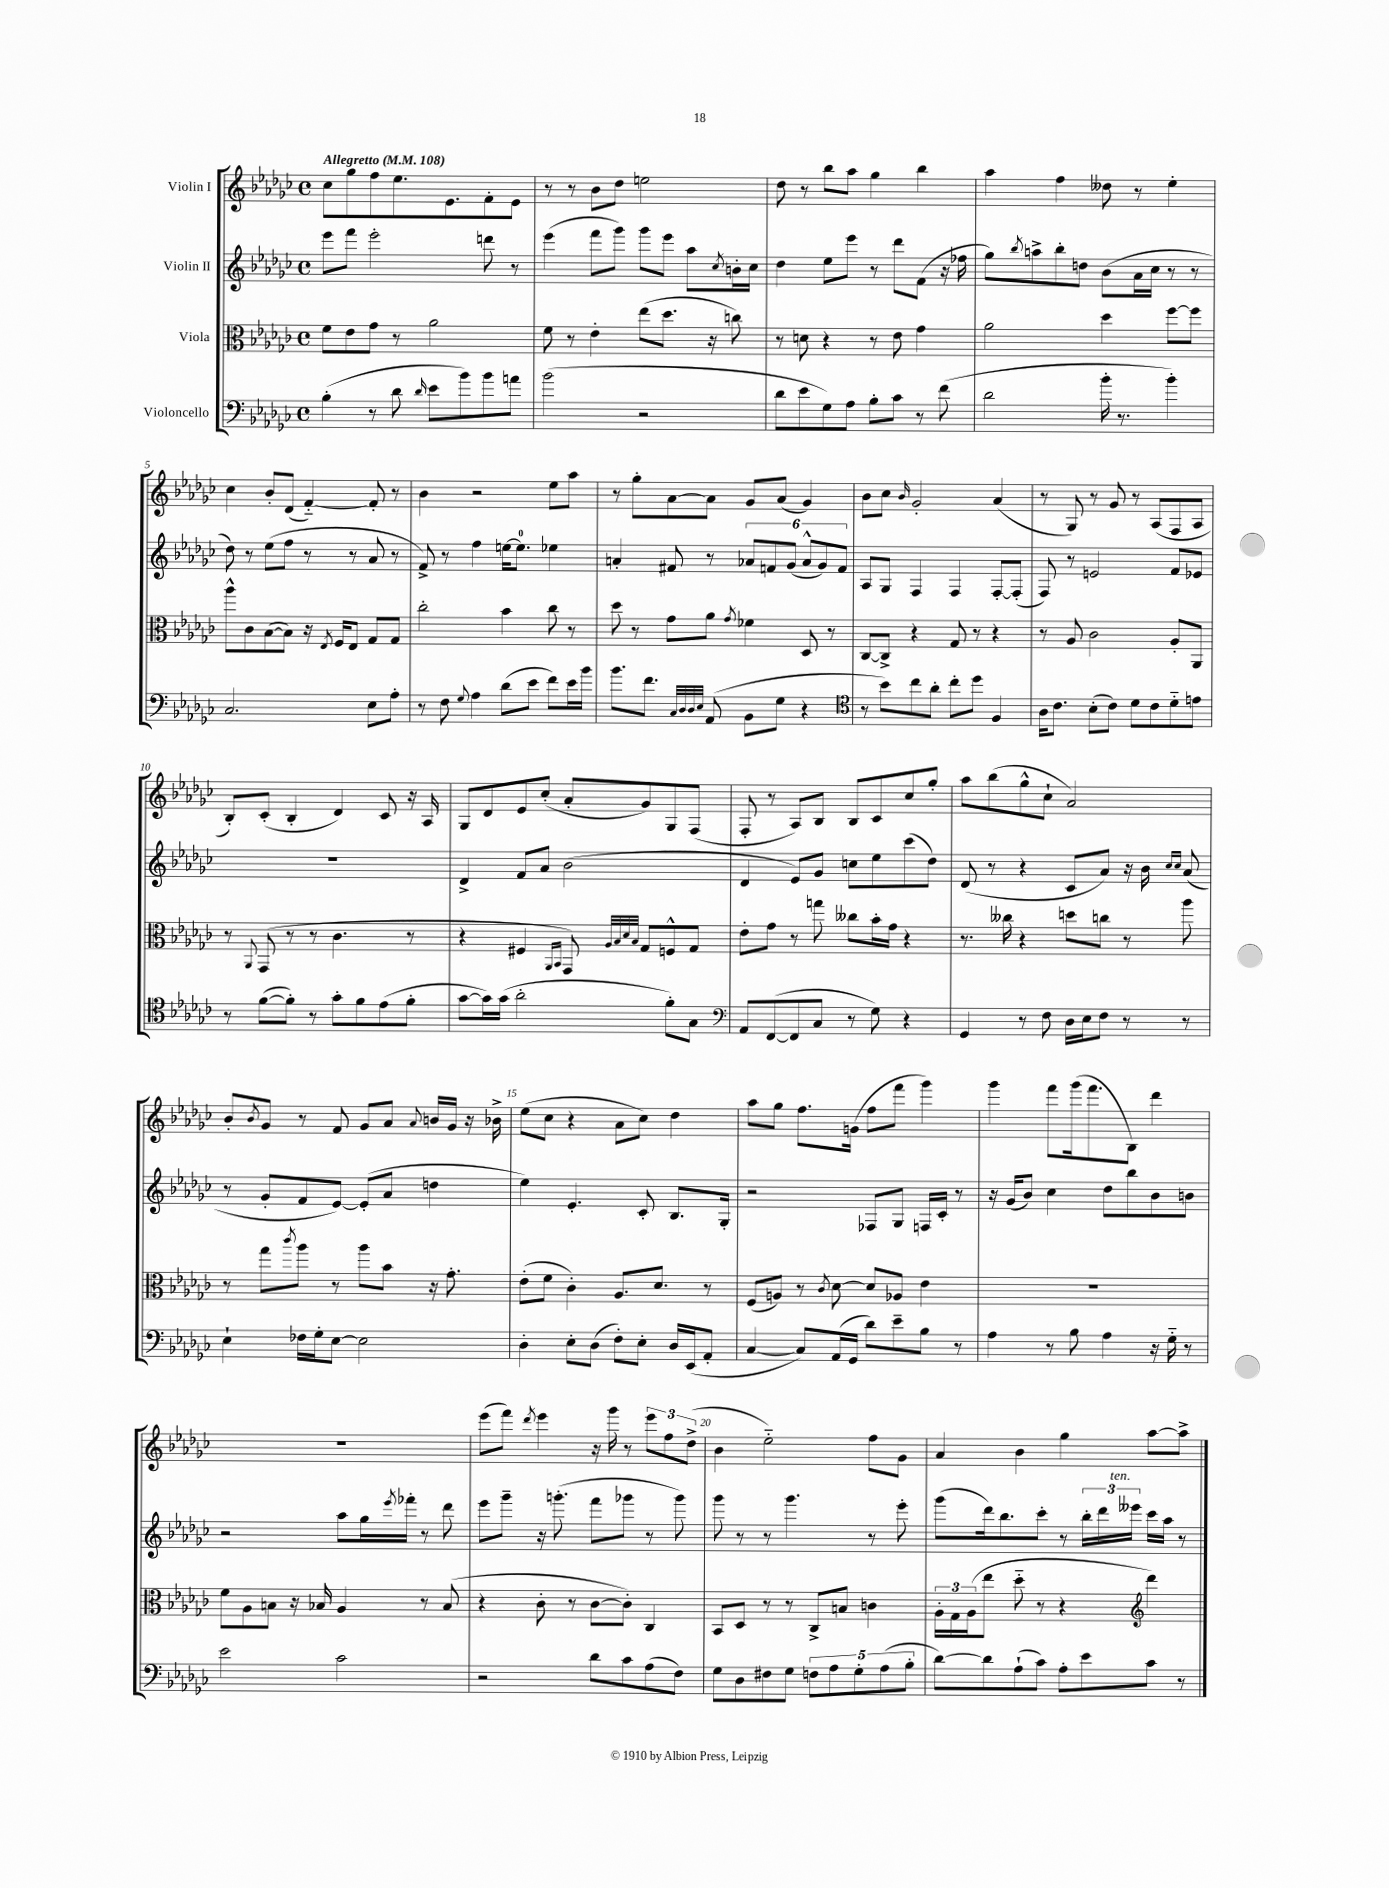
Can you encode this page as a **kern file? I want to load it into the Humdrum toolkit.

**kern	**kern	**kern	**kern
*staff4	*staff3	*staff2	*staff1
*clefF4	*clefC3	*clefG2	*clefG2
*k[b-e-a-d-g-c-]	*k[b-e-a-d-g-c-]	*k[b-e-a-d-g-c-]	*k[b-e-a-d-g-c-]
*M4/4	*M4/4	*M4/4	*M4/4
*met(c)	*met(c)	*met(c)	*met(c)
*MM108	*MM108	*MM108	*MM108
(4B-'\	8f\L	8eee-\L	8cc-\L
.	8e-\	8fff\J	8gg-\
8r	8g-\J	2eee-'\	8ff\
8d-\	8r	.	8.ee-\
16qqd-/	.	.	.
8e-\L	2a-\	.	.
.	.	.	8.e-\
8b-\)	.	.	.
8b-\	.	8ddd\	8f'\
8a\J	.	8r	8e-\J
=	=	=	=
(2b-\	8f\	(4eee-\	8r
.	8r	.	8r
.	4e-'\	8fff\L	8b-\L
.	.	8ggg-\J)	8dd-\J
2r	(8ee-\L	8ggg-\L	2ee\
.	8.dd-\J	8eee-\J	.
.	.	8aa-\L	.
.	16r	.	.
.	.	8qcc-/	.
.	8cc\)	16b'\L	.
.	.	16cc-\JJ	.
=	=	=	=
8d-\L	8r	4dd-\	8dd-\
8e-\	8d\	.	8r
8G-\)	4r	8ee-\L	8bb-\L
8A-\J	.	8eee-\J	8aa-\J
8B-'\L	8r	8r	4gg-\
8c-\J	8e-\	8ddd-\L	.
8r	4g-\	(8f\J	4bb-\
(8f\	.	16r	.
.	.	16ff-\	.
=	=	=	=
2d-\	2a-\	8gg-\L)	4aa-\
.	.	8qbb-/	.
.	.	8aa^\	.
.	.	8bb-'\	4ff\
.	.	8dd\J	.
16b-'\	4dd-\	(8b-\L	8dd--\
8.r	.	.	.
.	.	16a-\L	8r
.	.	16cc-\JJ	.
4b-'\)	[8ff\L	8r	4ee-'\
.	8ff\]J	8r	.
=	=	=	=
2.C-/	8aa-^^\L	8dd-\)	4cc-\
.	8c-\	8r	.
.	([8B-\	(8ee-\L	8b-'/L
.	8B-\]J)	8ff\J	(8d-/J
.	16r	8r	[4f'~/)
.	8qE-/	.	.
.	16F/LK	.	.
.	8E-/J	8r	.
8E-\L	8G-/L	8a-/	8f'/]
8A-'\J	8G-/J	8r	8r
=	=	=	=
8r	2cc-'\	8f^/)	4b-\
8F\	.	8r	.
8qqG-/	.	.	.
4A-\	.	4ff\	2r
(8d-\L	4b-\	[16ee\LK	.
.	.	8.ee\]J	.
8e-\J	.	.	.
8f\L)	8cc-\	4ee-\	8ee-\L
16e-\L	8r	.	8aa-\J
16b-\JJ	.	.	.
=	=	=	=
8.b-\L	8dd-\	4a'/	8r
.	8r	.	8gg-'\L
8.f\J	.	.	.
.	8g-\L	8f#/	[8a-\
32qqC-/LLL	.	.	.
32qqD-/	.	.	.
32qqD-/	.	.	.
32qqE-/JJJ	.	.	.
(8AA-/	8a-\J	8r	8a-\]J
.	8qg-/	.	.
8BB-\L	4f-\	12a-/L	8g-/L
.	.	12f/	.
8G-\J	.	.	(8a-/J
.	.	(12g-/J	.
4r	8D-/	12a-^^/L	4g-/)
.	.	12g-/)	.
.	8r	.	.
.	.	12f/J	.
=	=	=	=
*clefC4	*	*	*
8r	[8C-/L	8A-/L	8b-\L
8b-\L)	8C-^/]J	8G-/J	8cc-\J
.	.	.	16qqb-/
8cc-\	4r	4F/	2g-'/
8a-'\J	.	.	.
8cc-'\L	8G-/	4F/	.
8dd-\J	8r	.	.
4F/	4r	[8F'/L	(4a-/
.	.	(8F'/]J	.
=	=	=	=
16A-\LK	8r	8F/)	8r
8.c-\J	.	.	.
.	8A-/	8r	8G-/)
(8B-'\L	2c-\	2e/	8r
8c-\J)	.	.	8g-/
8d-\L	.	.	8r
8c-\	.	.	(8A-/L
8d-'~\	8A-'/L	8f/L	8F/
8e\J	8AA-/J	8e-/J	8A-/J
=	=	=	=
8r	8r	1r	8B-'/L)
.	8qqAA-/	.	.
([8f\L	(8GG-/	.	(8c-'/J
8f'\]J)	8r	.	4B-'/
8r	8r	.	.
8g-'\L	4.c-\	.	4d-/)
8f\	.	.	.
(8e-\	.	.	8c-/
8f'\J	8r	.	16r
.	.	.	16A-/
=	=	=	=
[8g-\L	4r	4d-^/	8G-/L
16g-\]L)	.	.	8d-/
(16g-\JJ	.	.	.
2a-'\	4F#/	8f/L	8e-/
.	.	8a-/J	(8cc-'/J
.	16qqAA-/LL	.	.
.	16qqBB-/JJ	.	.
.	8GG-/)	(2b-\	8a-'/L
.	32qqA-/LLL	.	.
.	32qqB-/	.	.
.	32qqd-/	.	.
.	32qqB-/JJJ	.	.
.	8G-/L	.	8g-/)
8f'\L)	8F^^/	.	8G-/
8G-\J	8G-/J	.	(8F/J
=	=	=	=
*clefF4	*	*	*
8AA-/L	8e-'\L	4d-/	8F'/
([8FF/	8g-\J	.	8r
8FF/]	8r	8e-/L)	8A-/L)
8C-/J	8gg\	8g-/J	8B-/J
8r	8cc--\L	8cc\L	8B-/L
8G-\)	16b-'\L	8ee-\	8c-/
.	16g-\JJ	.	.
4r	4r	(8ccc-\	8cc-/
.	.	8dd-\J)	8gg-'/J
=	=	=	=
4GG-/	8.r	(8d-/	8aa-\L
.	.	8r	(8bb-\
.	16cc--\	.	.
8r	4r	4r	8gg-^^\
8F\	.	.	8cc-`\J
16D-\LL	8dd\L	8c-/L	2a-/)
16E-\J	.	.	.
8F\J	8cc\J	8a-/J)	.
8r	8r	16r	.
.	.	16b-\	.
.	.	16qqcc-/LL	.
.	.	16qqcc-/JJ	.
8r	8aa-\	(8a-/	.
=	=	=	=
4E-`\	8r	8r	8b-'/L
.	.	.	8qb-/
.	8gg-\L	8g-'/L	8g-/J
.	8qccc-/	.	.
16F-\LL	8aa-\J	8f/	8r
16G-'\J	.	.	.
[8E-\J	8r	[8e-/J)	8f/
2E-\]	8aa-\L	(8e-'/]L	8g-/L
.	8b-\J	8a-/J	8a-/J
.	.	.	8qqa-/
.	16r	4dd\	16b/LL
.	8.g-'\	.	16g-/JJ
.	.	.	16r
.	.	.	16b-^\
=	=	=	=
4D-'\	(8e-'\L	4ee-\)	(8ee-\L
.	8f\J	.	8cc-\J
8E-'\L	4c-'\)	4.e-'/	4r
(8D-\J	.	.	.
8F'\L)	8.A-/L	.	8a-\L
8E-'\J	.	8c-'/	8cc-\J)
.	8.d-/J	.	.
16D-/LL	.	8.B-/L	4dd-\
(16EE-/J	.	.	.
8AA-'/J	8r	.	.
.	.	16G-'/Jk	.
=	=	=	=
[4C-/	(8F/L	2r	8aa-\L
.	8A/J)	.	8gg-\J
8C-/]L)	8r	.	8.ff\L
.	8qc-/	.	.
(16AA-/L	[8d-\	.	.
16GG-/JJ	.	.	(16g\Jk
8d-\L)	8d-/]L	8F-/L	8ff\L
8e-~\	8A-/J	8G-/J	8fff\J
8B-\J	4e-\	16F/LL	4ggg-\)
.	.	16c-'/JJ	.
8r	.	8r	.
=	=	=	=
4A-\	1r	16r	4ggg-\
.	.	(16g-/LK	.
.	.	8b-/J)	.
8r	.	4cc-\	8fff\L
8B-\	.	.	(16ggg-\k
.	.	.	8.fff\
4A-\	.	8dd-\L	.
.	.	8bb-\	8B-\J)
16r	.	8b-\	4ddd-\
16G-'~\	.	.	.
8r	.	8b\J	.
=	=	=	=
2e-\	8f\L	2r	1r
.	8A-\	.	.
.	8B\J	.	.
.	16r	.	.
.	16B-/	.	.
2c-\	4A-/	8aa-\L	.
.	.	16gg-\L	.
.	.	8qeee-/	.
.	.	16fff-'\JJ	.
.	8r	8r	.
.	(8B-/	8ddd-\	.
=	=	=	=
2r	4r	8eee-\L	(8eee-\L
.	.	8ggg-~\J	8fff\J)
.	.	.	8qddd-/
.	8c-'\	16r	4eee-\
.	.	(8.ggg'\	.
.	8r	.	.
8d-\L	[8c-\L	8fff\L	16r
.	.	.	16ggg-\
8c-\	8c-'\]J)	8ggg-\J	8r
(8A-\	4C-/	8r	12eee-\L
.	.	.	12ff\
8F\J)	.	8ggg-\)	.
.	.	.	(12dd-^\J
=	=	=	=
8G-\L	8BB-/L	8ggg-\	4b-\
8D-\	8D-/J	8r	.
8F#\	8r	8r	2ee-'~\)
8G-\J	8r	4.ggg-\	.
10F\L	8C-^/L	.	.
10A-\	.	.	.
.	8B/J	.	.
10G-'\	.	.	.
.	4c\	8r	8ff\L
(10A-\	.	.	.
.	.	8eee-'\	8g-\J
10B-'\J	.	.	.
=	=	=	=
[8d-\L)	24A-'\LL	(8ggg-\L	4a-/
.	24G-\	.	.
.	(24A-\J	.	.
8d-\]	8ee-\J	16ddd-\k)	.
.	.	8.bb-\	.
(8A-`\	8dd-'~\	.	4b-\
8c-\J)	8r	8ccc-'\J	.
8A-'\L	4r	8r	4gg-\
8e-\	.	24bb-'\LL	.
.	.	24ddd-\	.
.	.	24eee--\JJ	.
*	*clefG2	*	*
8c-\J	4ddd-\)	16ccc-\LL	[8aa-\L
.	.	16aa-\JJ	.
8r	.	8r	8aa-^\]J
==	==	==	==
*-	*-	*-	*-
